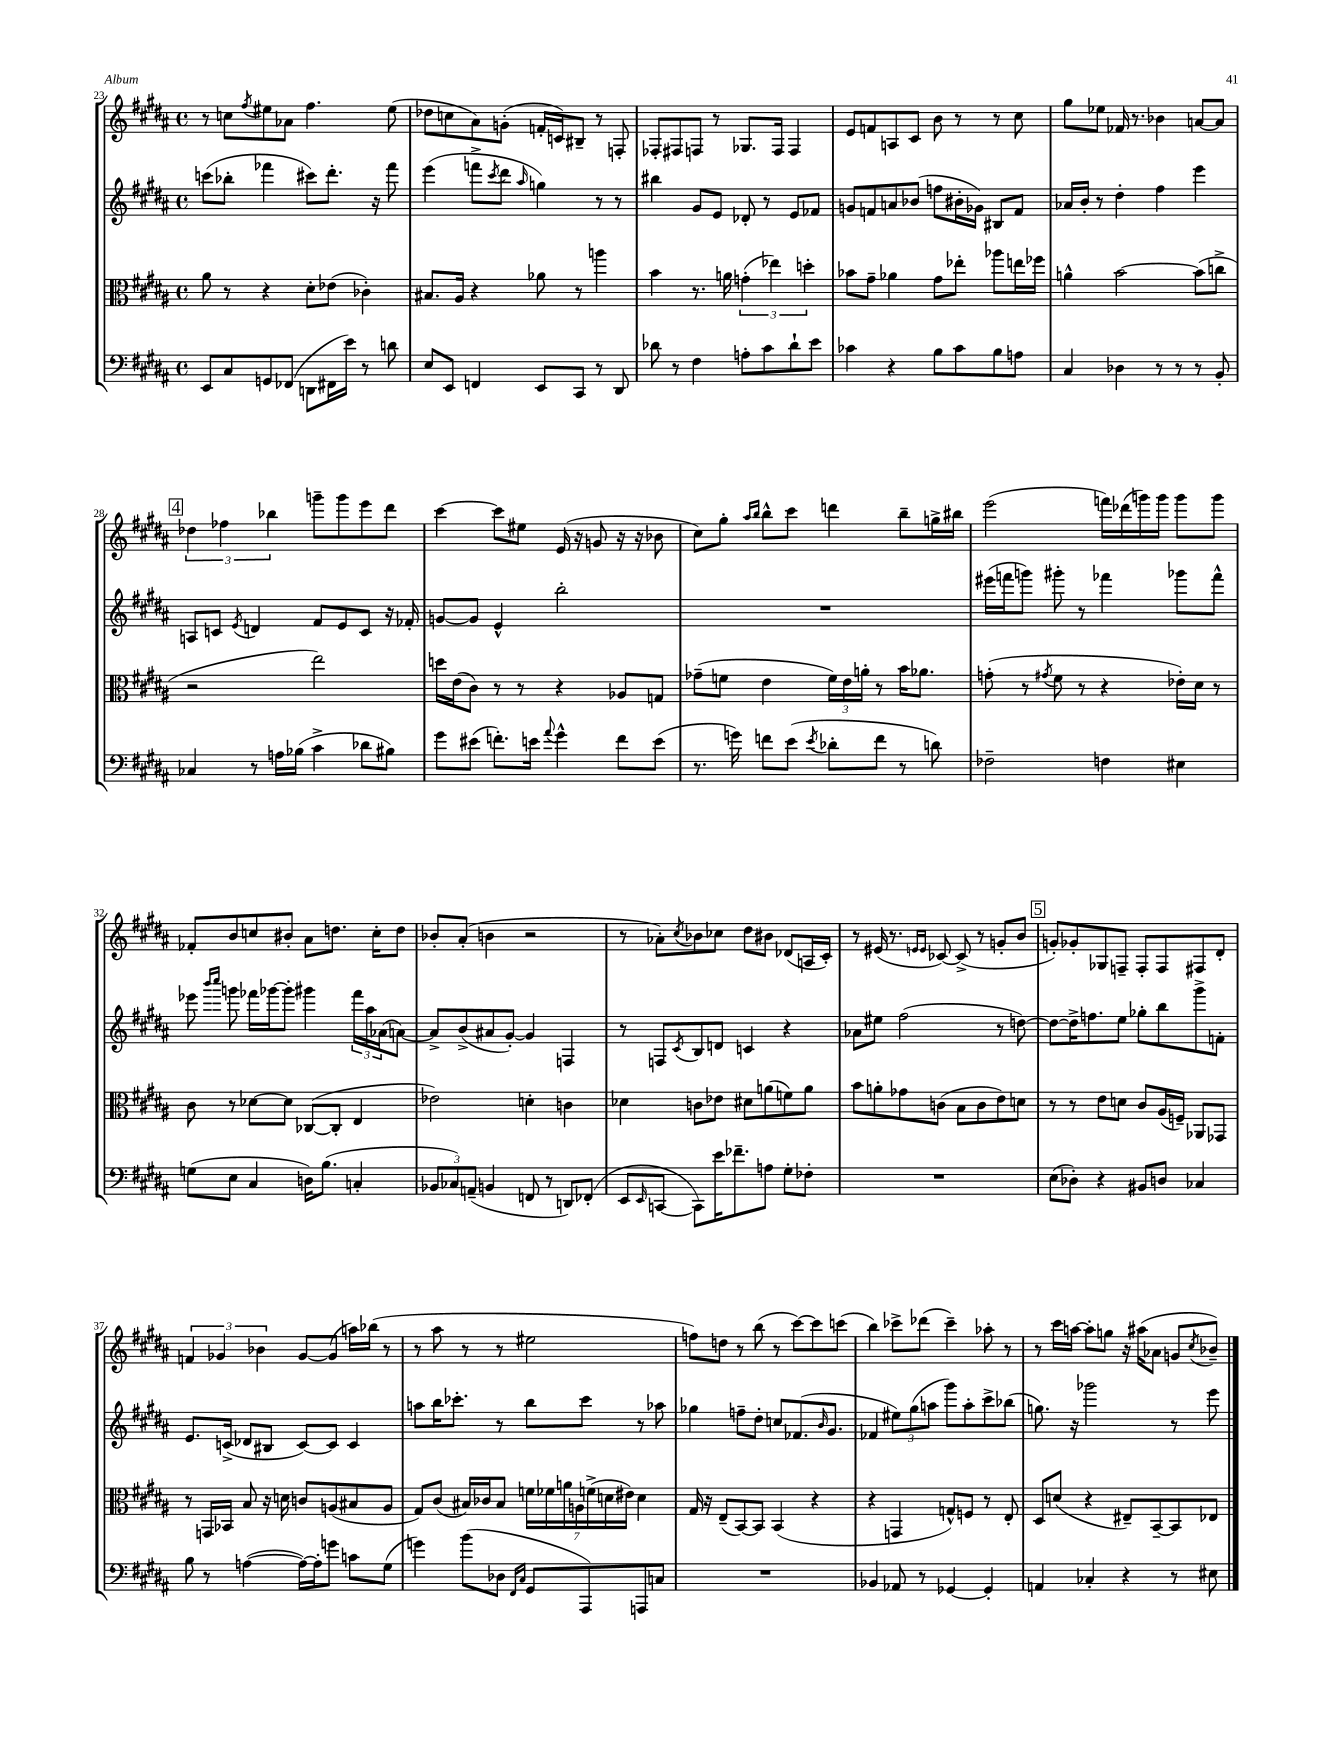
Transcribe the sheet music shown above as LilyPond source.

<<
\new StaffGroup <<
\new Staff = "s0" {
    \clef treble \key b \major \defaultTimeSignature \time 4/4
    r8 c''8 \acciaccatura { fis''8 } eis''8 aes'8 fis''4. eis''8( |
    des''8 c''8 ais'8) g'8-.( f'16-. c'16) bis8-- r8 f8-. |
    fes8-. fis8 f8 r8 ges8. f16 f4 |
    e'8 f'8 a8 cis'8 b'8 r8 r8 cis''8 |
    gis''8 ees''8 fes'16 r8. bes'4 a'8~ a'8 |
    \mark \markup { \box "4" } \tuplet 3/2 { des''4 fes''4 bes''4 } g'''8-- g'''8 e'''8 dis'''8 |
    cis'''4~ cis'''8 eis''8 e'16( r16 g'8 r16 r16 bes'8 |
    cis''8) gis''8-. \grace { ais''16 b''16 } b''8-^ cis'''8 d'''4 b''8-- g''16-> bis''16 |
    e'''2( f'''16) des'''16( g'''16) g'''16 g'''8 g'''8 |
    fes'8-. b'8 c''8 bis'8-. ais'8 d''8. c''16-. d''8 |
    bes'8-. ais'8-.( b'4 r2 |
    r8 aes'8-.) \acciaccatura { cis''8 } bes'8 ces''8 dis''8 bis'8 des'8( a16 cis'16-.) |
    r8 eis'16( r8. \grace { e'16 e'16 } ces'8~) ces'8->( r8 g'8-. b'8 |
    \mark \markup { \box "5" } g'8-.) ges'8-. ges8 f8-- f8-. f8 fis8 dis'8-. |
    \tuplet 3/2 { f'4 ges'4 bes'4 } ges'8~ ges'8( a''16) bes''16( r8 |
    r8 ais''8 r8 r8 eis''2 |
    f''8) d''8 r8 b''8( r8 cis'''8~) cis'''8 c'''8( |
    b''4) ces'''8-> des'''8( ces'''4--) aes''8-. r8 |
    r8 cis'''16 a''16~ a''8-. g''8 r16 ais''16( aes'8 g'8 \acciaccatura { cis''8 } bes'8--) \bar "|." |
}
\new Staff = "s1" {
    \clef treble \key b \major \defaultTimeSignature \time 4/4
    c'''8( bes''8-. fes'''4 cis'''8) dis'''8.-. r16 fes'''8 |
    e'''4( f'''8-> \acciaccatura { cis'''8 } dis'''8 \grace { ais''16 } g''4) r8 r8 |
    bis''4 gis'8 e'8 des'8-. r8 e'8 fes'8 |
    g'8 f'8 a'8 bes'8( f''8 bis'16-. ges'16) bis8 f'8 |
    aes'16 b'16-. r8 dis''4-. fis''4 e'''4 |
    \mark \markup { \box "4" } a8 c'8 \acciaccatura { e'8 } d'4 fis'8 e'8 c'8 r16 fes'16-. |
    g'8~ g'8 e'4-^ b''2-. |
    R1 |
    eis'''16( f'''16 g'''8) gis'''8-. r8 fes'''4 ges'''8 fes'''8-^ |
    ees'''8 \grace { b'''16 cis''''16 } g'''8 fes'''16 ges'''16~ ges'''8-. gis'''4 \tuplet 3/2 { fes'''16 ais''16 aes'16( } a'8~) |
    a'8-> b'8->( ais'8 gis'8~-.) gis'4 f4 |
    r8 f8 \acciaccatura { cis'8 } b8 d'8 c'4 r4 |
    aes'8 eis''8 fis''2( r8 d''8~) |
    \mark \markup { \box "5" } d''8~ d''16-> f''8. e''8 ges''8-. b''8 gis'''8-> f'8-. |
    e'8. c'16->( des'8 bis8 c'8~) c'8 c'4 |
    a''8 b''16 ces'''8.-. r8 b''8 ces'''8 r8 aes''8 |
    ges''4 f''8-- dis''8-. c''8 fes'8.( \grace { b'16 } gis'8. |
    fes'4 \tuplet 3/2 { eis''8) gis''8( a''8 } gis'''8) a''8-. cis'''8-> bes''8( |
    g''8.) r16 ges'''2 r8 e'''8 \bar "|." |
}
\new Staff = "s2" {
    \clef alto \key b \major \defaultTimeSignature \time 4/4
    ais'8 r8 r4 dis'8-. ees'8( ces'4-.) |
    bis8. ais16 r4 aes'8 r8 a''4 |
    b'4 r8. a'16 \tuplet 3/2 { g'4-.( ees''4) d''4-. } |
    bes'8 gis'8-- aes'4 gis'8 ees''8-. aes''8 e''16 fes''16 |
    a'4-^ b'2~ b'8( c''8-> |
    \mark \markup { \box "4" } r2 e''2) |
    d''16 e'16( cis'8) r8 r8 r4 aes8 g8 |
    ges'8--( f'8 e'4 \tuplet 3/2 { f'16) e'16 a'16-. } r8 b'16 aes'8. |
    g'8-.( r8 \acciaccatura { gis'8 } fis'8 r8 r4 ees'16-.) dis'16 r8 |
    cis'8 r8 des'8~ des'8 ces8~( ces8-. e4 |
    ees'2) d'4-. c'4 |
    des'4 c'8 ees'8 dis'8 a'8( f'8) a'8 |
    b'8 a'8-. ges'8 c'8( b8 c'8 e'8) d'8 |
    \mark \markup { \box "5" } r8 r8 e'8 d'8 cis'8 ais16( f16--) aes,8 ges,8 |
    r8 g,16 bes,16 b8 r16 d'16 c'8 a8( bis8 a8 |
    gis8) cis'8( bis16) ces'16 bis8 \tuplet 7/4 { f'16 fes'16 a'16 a16 f'16->( d'16 eis'16) } d'4 |
    gis16 r16 e8--( b,8~) b,8 b,4( r4 |
    r4 g,4 g8-^) f8 r8 e8-. |
    dis8 d'8( r4 eis8--) b,8~-- b,8 ees8 \bar "|." |
}
\new Staff = "s3" {
    \clef bass \key b \major \defaultTimeSignature \time 4/4
    e,8 cis8 g,8 fes,8( d,8 fis,16 e'16) r8 d'8 |
    e8 e,8 f,4 e,8 cis,8 r8 dis,8 |
    des'8 r8 fis4 a8-. cis'8 des'8-! e'8 |
    ces'4 r4 b8 ces'8 b8 a8 |
    cis4 des4 r8 r8 r8 b,8-. |
    \mark \markup { \box "4" } ces4 r8 a16 bes16( cis'4-> des'8 bis8) |
    gis'8 eis'8( f'8.-.) e'16 \appoggiatura { ais'8 } gis'4-^ f'8 e'8( |
    r8. g'16) f'8 e'8( \acciaccatura { e'8 } des'8-. f'8 r8 d'8) |
    fes2-- f4 eis4 |
    g8( e8 cis4 d16) b8.( c4-. |
    \tuplet 3/2 { bes,8 ces8) a,8--( } b,4 f,8 r8 d,8) fes,8-.( |
    e,8 \grace { e,16 } c,8~ c,8) e'16 fes'8.-- a8 gis8-. fes8-. |
    R1 |
    \mark \markup { \box "5" } e8( des8-.) r4 bis,8 d8 ces4 |
    b8 r8 a4~( a16~) a16-. g'8 c'8 gis8( |
    g'4) b'8( des8 \grace { fis,16 cis16 } gis,8 ais,,8) a,,8 c8 |
    R1 |
    bes,4 aes,8 r8 ges,4~ ges,4-. |
    a,4 ces4-. r4 r8 eis8 \bar "|." |
}
>>
>>
\layout { \context { \Score currentBarNumber = #23 } }
